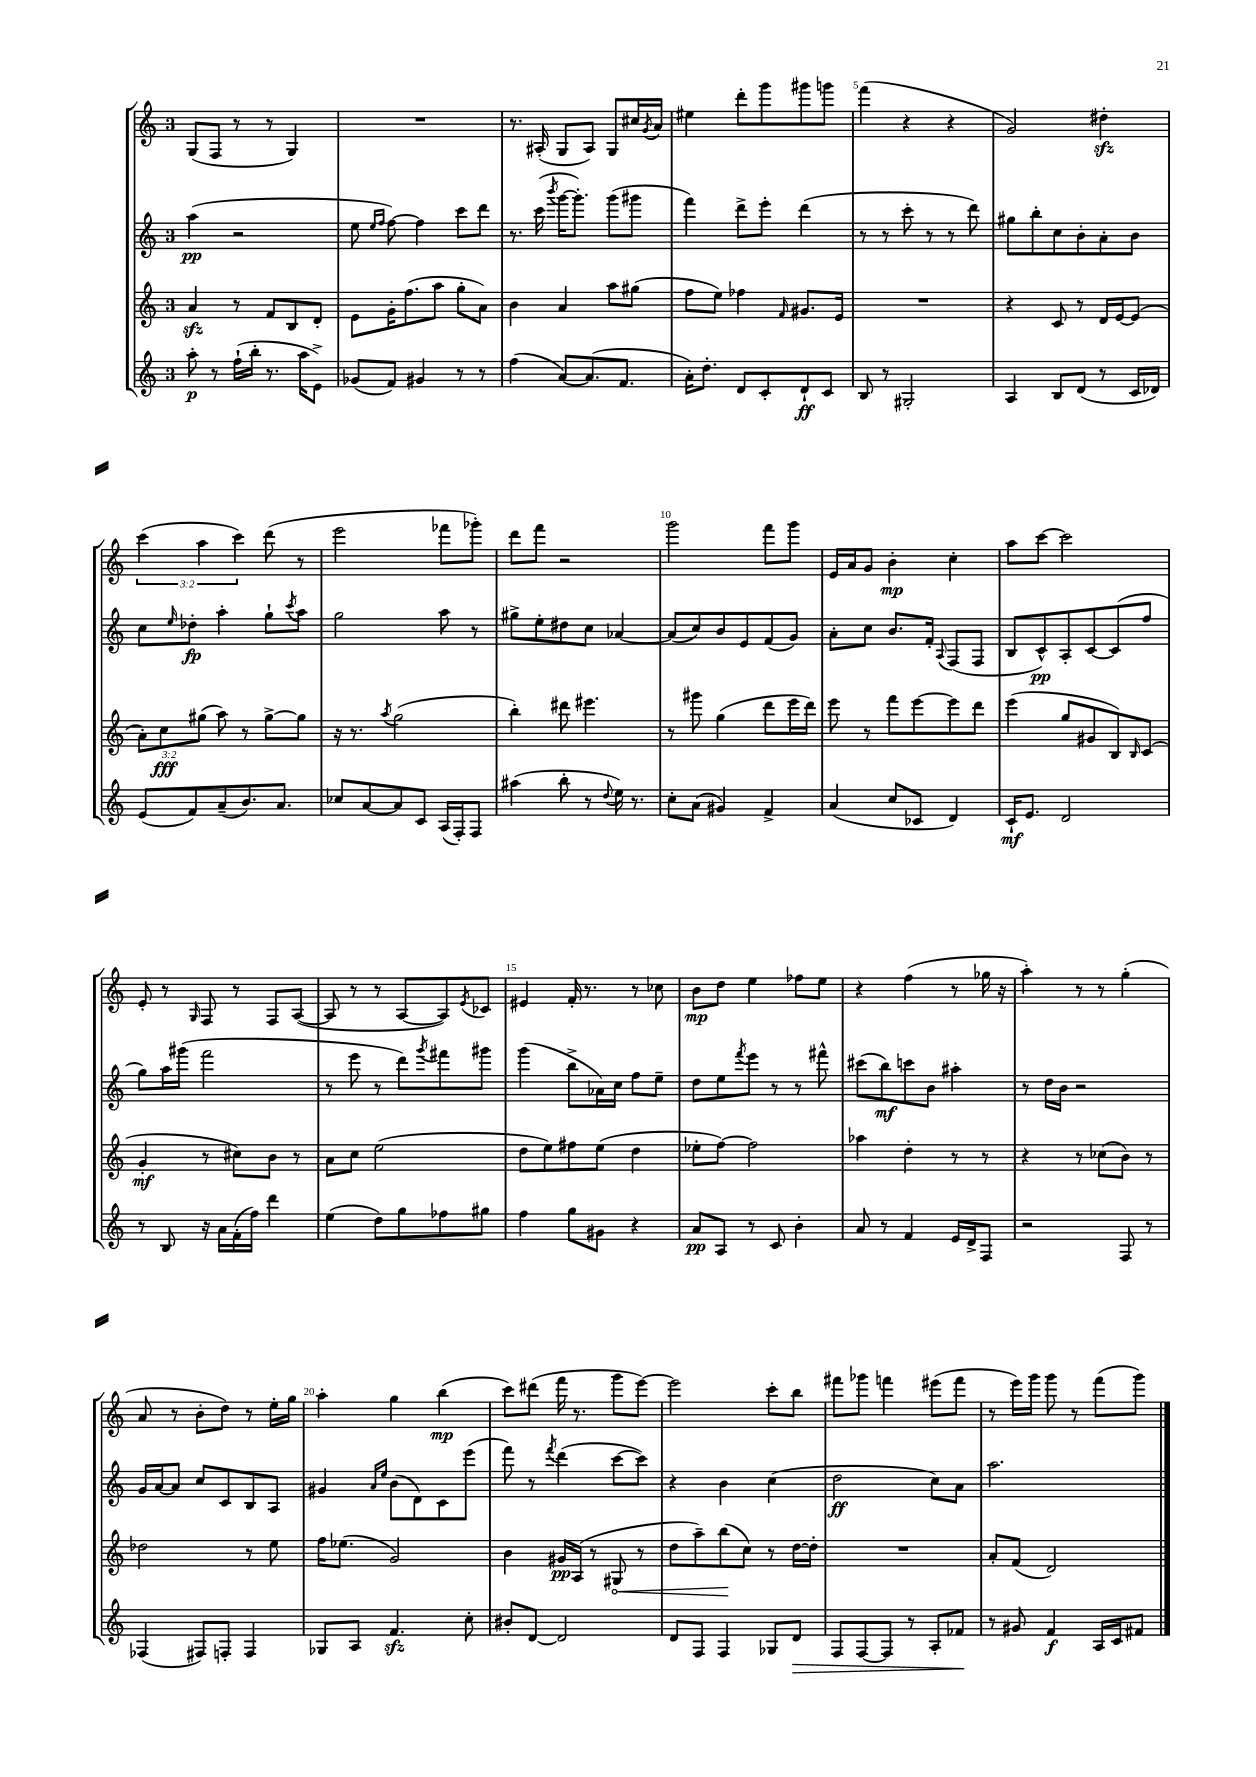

**kern	**dynam	**kern	**dynam	**kern	**dynam	**kern	**dynam
*part4	*part4	*part3	*part3	*part2	*part2	*part1	*part1
*staff4	*staff4	*staff3	*staff3	*staff2	*staff2	*staff1	*staff1
*clefG2	*	*clefG2	*	*clefG2	*	*clefG2	*
*k[]	*	*k[]	*	*k[]	*	*k[]	*
*M3/4	*	*M3/4	*	*M3/4	*	*M3/4	*
=1	=1	=1	=1	=1	=1	=1	=1
8aa'\	p	4azz/	.	(4aa\	pp	(8G/L	.
8r	.	.	.	.	.	8F/J	.
(16ff`\LL	.	8r	.	2r	.	8r	.
16bb'\JJ	.	.	.	.	.	.	.
8.r	.	8f/L	.	.	.	8r	.
.	.	8B/	.	.	.	4G/)	.
16aa\KL	.	.	.	.	.	.	.
8e^\J)	.	8d'/J	.	.	.	.	.
=2	=2	=2	=2	=2	=2	=2	=2
(8g-X/L	.	8e\L	.	8ee\	.	2.r	.
.	.	.	.	16qqee/LL	.	.	.
.	.	.	.	16qqff/JJ	.	.	.
8f/J)	.	16g'\K	.	[8ff\)	.	.	.
.	.	(8.ff\	.	.	.	.	.
4g#X/	.	.	.	4ff\]	.	.	.
.	.	8aa\J	.	.	.	.	.
8r	.	8gg'\L	.	8ccc\L	.	.	.
8r	.	8a\J)	.	8ddd\J	.	.	.
=3	=3	=3	=3	=3	=3	=3	=3
(4ff\	.	4b\	.	8.r	.	8.r	.
.	.	.	.	(16ccc\	.	(16A#X'/	.
.	.	.	.	8qbbb/	.	.	.
[8a/L)	.	4a/	.	[16ggg\KL	.	8G/L	.
.	.	.	.	8.ggg'\J])	.	.	.
(8.a/]	.	.	.	.	.	8A#/J)	.
.	.	8aa\L	.	(8ggg\L	.	8G/L	.
8.f/J	.	.	.	.	.	.	.
.	.	(8gg#X\J	.	8ggg#X\J	.	16cc#X/L	.
.	.	.	.	.	.	8qg/	.
.	.	.	.	.	.	16a/JJ	.
=4	=4	=4	=4	=4	=4	=4	=4
16a'\KL)	.	8ff\L	.	4fff\)	.	4ee#X\	.
8.dd'\J	.	.	.	.	.	.	.
.	.	8ee\J)	.	.	.	.	.
8d/L	.	4ff-X\	.	8ddd^\L	.	8ddd'\L	.
8c'/	.	.	.	8eee'\J	.	8ggg\	.
.	.	16qqf/	.	.	.	.	.
8d`/	ff	8.g#X/L	.	(4ddd\	.	8ggg#X\	.
8c/J	.	.	.	.	.	8gggn\J	.
.	.	16e/Jk	.	.	.	.	.
=5	=5	=5	=5	=5	=5	=5	=5
8B/	.	2.r	.	8r	.	(4fff\	.
8r	.	.	.	8r	.	.	.
2G#X'/	.	.	.	8ccc'\	.	4r	.
.	.	.	.	8r	.	.	.
.	.	.	.	8r	.	4r	.
.	.	.	.	8ddd\)	.	.	.
=6	=6	=6	=6	=6	=6	=6	=6
4A/	.	4r	.	8gg#X\L	.	2g/)	.
.	.	.	.	8bb'\	.	.	.
8B/L	.	8c/	.	8cc\	.	.	.
(8d/J	.	8r	.	8b'\	.	.	.
8r	.	16d/LL	.	8a'\	.	4dd#Xzz'\	.
.	.	[16e/J	.	.	.	.	.
16c/LL	.	(8e/J]	.	8b\J	.	.	.
16d-X/JJ)	.	.	.	.	.	.	.
!!LO:LB:g=z
=7	=7	=7	=7	=7	=7	=7	=7
(8e/L	.	12a'\L)	.	8cc\L	.	(6ccc\	.
.	.	12cc\	fff	.	.	.	.
.	.	.	.	16qqee/	.	.	.
8f/)	.	.	.	8dd-X'\J	fp	.	.
.	.	(12gg#X\J	.	.	.	6aa\	.
(8a~/	.	8aa\)	.	4aa'\	.	.	.
.	.	.	.	.	.	6ccc\)	.
8.b/)	.	8r	.	.	.	.	.
.	.	[8gg#^\L	.	8gg`\L	.	(8ddd\	.
8.a/J	.	.	.	.	.	.	.
.	.	.	.	8qccc/	.	.	.
.	.	8gg#\J]	.	8aa\J	.	8r	.
=8	=8	=8	=8	=8	=8	=8	=8
8cc-X/L	.	16r	.	2gg\	.	2eee\	.
.	.	8.r	.	.	.	.	.
[8a/	.	.	.	.	.	.	.
.	.	8qaa/	.	.	.	.	.
8a/]	.	(2gg\	.	.	.	.	.
8c/J	.	.	.	.	.	.	.
(16A/LL	.	.	.	8aa\	.	8fff-X\L	.
16F'/J)	.	.	.	.	.	.	.
8F/J	.	.	.	8r	.	8ggg-X'\J)	.
=9	=9	=9	=9	=9	=9	=9	=9
(4aa#X\	.	4bb'\)	.	8gg#X^\L	.	8ddd\L	.
.	.	.	.	8ee'\	.	8fff\J	.
8bb'\	.	8ddd#X\	.	8dd#X\	.	2r	.
8r	.	4.eee#X\	.	8cc\J	.	.	.
8qqdd/	.	.	.	.	.	.	.
16ee\)	.	.	.	[4a-X/	.	.	.
8.r	.	.	.	.	.	.	.
=10	=10	=10	=10	=10	=10	=10	=10
8cc'\L	.	8r	.	(8a-/L]	.	2ggg\	.
(8a\J	.	8ggg#X\	.	8cc/)	.	.	.
4g#X/)	.	(4gg\	.	8b/	.	.	.
.	.	.	.	8e/	.	.	.
4f^/	.	8ddd\L	.	(8f/	.	8fff\L	.
.	.	16eee\L	.	8g/J)	.	8ggg\J	.
.	.	16ddd\JJ)	.	.	.	.	.
=11	=11	=11	=11	=11	=11	=11	=11
(4a/	.	8eee\	.	8a'\L	.	16e/LL	.
.	.	.	.	.	.	16a/J	.
.	.	8r	.	8cc\J	.	8g/J	.
8cc/L	.	8fff\L	.	8.b/L	.	4b'\	mp
8c-X/J	.	[8eee\	.	.	.	.	.
.	.	.	.	16f'/Jk	.	.	.
.	.	.	.	8qqA/	.	.	.
4d/)	.	8eee\]	.	(8F/L	.	4cc'\	.
.	.	8ddd\J	.	8F/J	.	.	.
=12	=12	=12	=12	=12	=12	=12	=12
16c`/KL	mf	(4eee\	.	8B/L	.	8aa\L	.
8.e/J	.	.	.	.	.	.	.
.	.	.	.	8c^^/)	pp	[8ccc\J	.
2d/	.	8gg/L	.	8A'/	.	2ccc\]	.
.	.	8g#X/	.	[8c/	.	.	.
.	.	8B/)	.	(8c/]	.	.	.
.	.	16qqB/	.	.	.	.	.
.	.	(8c/J	.	8ff/J	.	.	.
!!LO:LB:g=z
=13	=13	=13	=13	=13	=13	=13	=13
8r	.	4g'/	mf	8gg\L)	.	8e'/	.
8B/	.	.	.	16aa\L	.	8r	.
.	.	.	.	(16ggg#X\JJ	.	.	.
.	.	.	.	.	.	16qqG/	.
16r	.	8r	.	2fff\	.	8F/	.
16a\LL	.	.	.	.	.	.	.
(16f'\	.	8cc#X\L)	.	.	.	8r	.
16ff\JJ)	.	.	.	.	.	.	.
4ddd\	.	8b\J	.	.	.	8F/L	.
.	.	8r	.	.	.	([8A/J	.
=14	=14	=14	=14	=14	=14	=14	=14
(4ee\	.	8a\L	.	8r	.	8A/]	.
.	.	8cc\J	.	8eee\	.	8r	.
8dd\L)	.	(2ee\	.	8r	.	8r	.
8gg\	.	.	.	8ddd\L)	.	[8A/L	.
.	.	.	.	8qggg/	.	.	.
8ff-X\	.	.	.	8fff#X\	.	8A/])	.
.	.	.	.	.	.	8qe/	.
8gg#X\J	.	.	.	8ggg#X\J	.	8c-X/J	.
=15	=15	=15	=15	=15	=15	=15	=15
4ff\	.	8dd\L	.	(4ggg\	.	4e#X/	.
.	.	8ee\)	.	.	.	.	.
8gg\L	.	8ff#X\	.	8bb^\L	.	16f'/	.
.	.	.	.	.	.	8.r	.
8g#X\J	.	(8ee\J	.	16a-X\L)	.	.	.
.	.	.	.	16cc\JJ	.	.	.
4r	.	4dd\	.	8ff\L	.	8r	.
.	.	.	.	8ee~\J	.	8cc-X\	.
=16	=16	=16	=16	=16	=16	=16	=16
8a/L	pp	8ee-X'\L	.	8dd\L	.	8b\L	mp
8A/J	.	[8ff\J)	.	8ee\	.	8dd\J	.
.	.	.	.	8qfff/	.	.	.
8r	.	2ff\]	.	8eee\J	.	4ee\	.
8c/	.	.	.	8r	.	.	.
4b'\	.	.	.	8r	.	8ff-X\L	.
.	.	.	.	8fff#X^^\	.	8ee\J	.
=17	=17	=17	=17	=17	=17	=17	=17
8a/	.	4aa-X\	.	(8ccc#X\L	.	4r	.
8r	.	.	.	8bb\)	mf	.	.
4f/	.	4dd'\	.	8cccn\	.	(4ff\	.
.	.	.	.	8b\J	.	.	.
16e/LL	.	8r	.	4aa#X'\	.	8r	.
16d^/J	.	.	.	.	.	.	.
8F/J	.	8r	.	.	.	16gg-X\	.
.	.	.	.	.	.	16r	.
=18	=18	=18	=18	=18	=18	=18	=18
2r	.	4r	.	8r	.	4aa'\)	.
.	.	.	.	16dd\LL	.	.	.
.	.	.	.	16b\JJ	.	.	.
.	.	8r	.	2r	.	8r	.
.	.	(8cc-X\L	.	.	.	8r	.
8F/	.	8b\J)	.	.	.	(4gg'\	.
8r	.	8r	.	.	.	.	.
!!LO:LB:g=z
=19	=19	=19	=19	=19	=19	=19	=19
(4F-X/	.	2dd-X\	.	16g/LL	.	8a/	.
.	.	.	.	[16a/J	.	.	.
.	.	.	.	8a/J]	.	8r	.
8F#X/L)	.	.	.	8cc/L	.	8b'\L	.
8Fn'/J	.	.	.	8c/	.	8dd\J)	.
4F/	.	8r	.	8B/	.	8r	.
.	.	8ee\	.	8A/J	.	16ee'\LL	.
.	.	.	.	.	.	16gg\JJ	.
=20	=20	=20	=20	=20	=20	=20	=20
8G-X/L	.	16ff\KL	.	4g#X/	.	4aa'\	.
.	.	(8.ee-X\J	.	.	.	.	.
8A/J	.	.	.	.	.	.	.
.	.	.	.	16qqa/LL	.	.	.
.	.	.	.	16qqee/JJ	.	.	.
4.fzz/	.	2g/)	.	(8b\L	.	4gg\	.
.	.	.	.	8d\)	.	.	.
.	.	.	.	8c\	.	(4bb\	mp
8cc'\	.	.	.	(8eee\J	.	.	.
=21	=21	=21	=21	=21	=21	=21	=21
8b#X'/L	.	4b\	.	8fff\)	.	8ccc\L)	.
[8d/J	.	.	.	8r	.	(8ddd#X\J	.
.	.	.	.	8qfff/	.	.	.
2d/]	.	16g#X/LL	pp	(4ddd\	.	16fff\	.
.	.	(16A/JJ	.	.	.	8.r	.
.	.	8r	.	.	.	.	.
!	!	!	!LO:HP:b	!	!	!	!
.	.	8G#X/	<	[8ccc\L	.	8ggg\L	.
.	.	8r	.	8ccc\J])	.	[8eee\J)	.
=22	=22	=22	=22	=22	=22	=22	=22
8d/L	.	8dd\L	.	4r	.	2eee\]	.
8F/J	.	8aa~\)	.	.	.	.	.
4F/	.	(8bb\	.	4b\	.	.	.
.	.	8cc\J)	[	.	.	.	.
8G-X/L	.	8r	.	(4cc\	.	8ccc'\L	.
!	!LO:HP:b	!	!	!	!	!	!
8d/J	>	[16dd\LL	.	.	.	8bb\J	.
.	.	16dd'\JJ]	.	.	.	.	.
=23	=23	=23	=23	=23	=23	=23	=23
8F/L	.	2.r	.	2dd\	ff	8fff#X\L	.
[8F/	.	.	.	.	.	8ggg-X\J	.
8F/J]	.	.	.	.	.	4fffn\	.
8r	.	.	.	.	.	.	.
8A'/L	.	.	.	8cc\L)	.	(8eee#X\L	.
8f-X/J	.	.	.	8a\J	.	8fff\J	.
.	]	.	.	.	.	.	.
=24	=24	=24	=24	=24	=24	=24	=24
8r	.	8a'/L	.	2.aa\	.	8r	.
8g#X/	.	(8f/J	.	.	.	16eee\LL)	.
.	.	.	.	.	.	16ggg\JJ	.
4f/	f	2d/)	.	.	.	8ggg\	.
.	.	.	.	.	.	8r	.
16A/LL	.	.	.	.	.	(8fff\L	.
16c/J	.	.	.	.	.	.	.
8f#X/J	.	.	.	.	.	8ggg\J)	.
==	==	==	==	==	==	==	==
*-	*-	*-	*-	*-	*-	*-	*-
